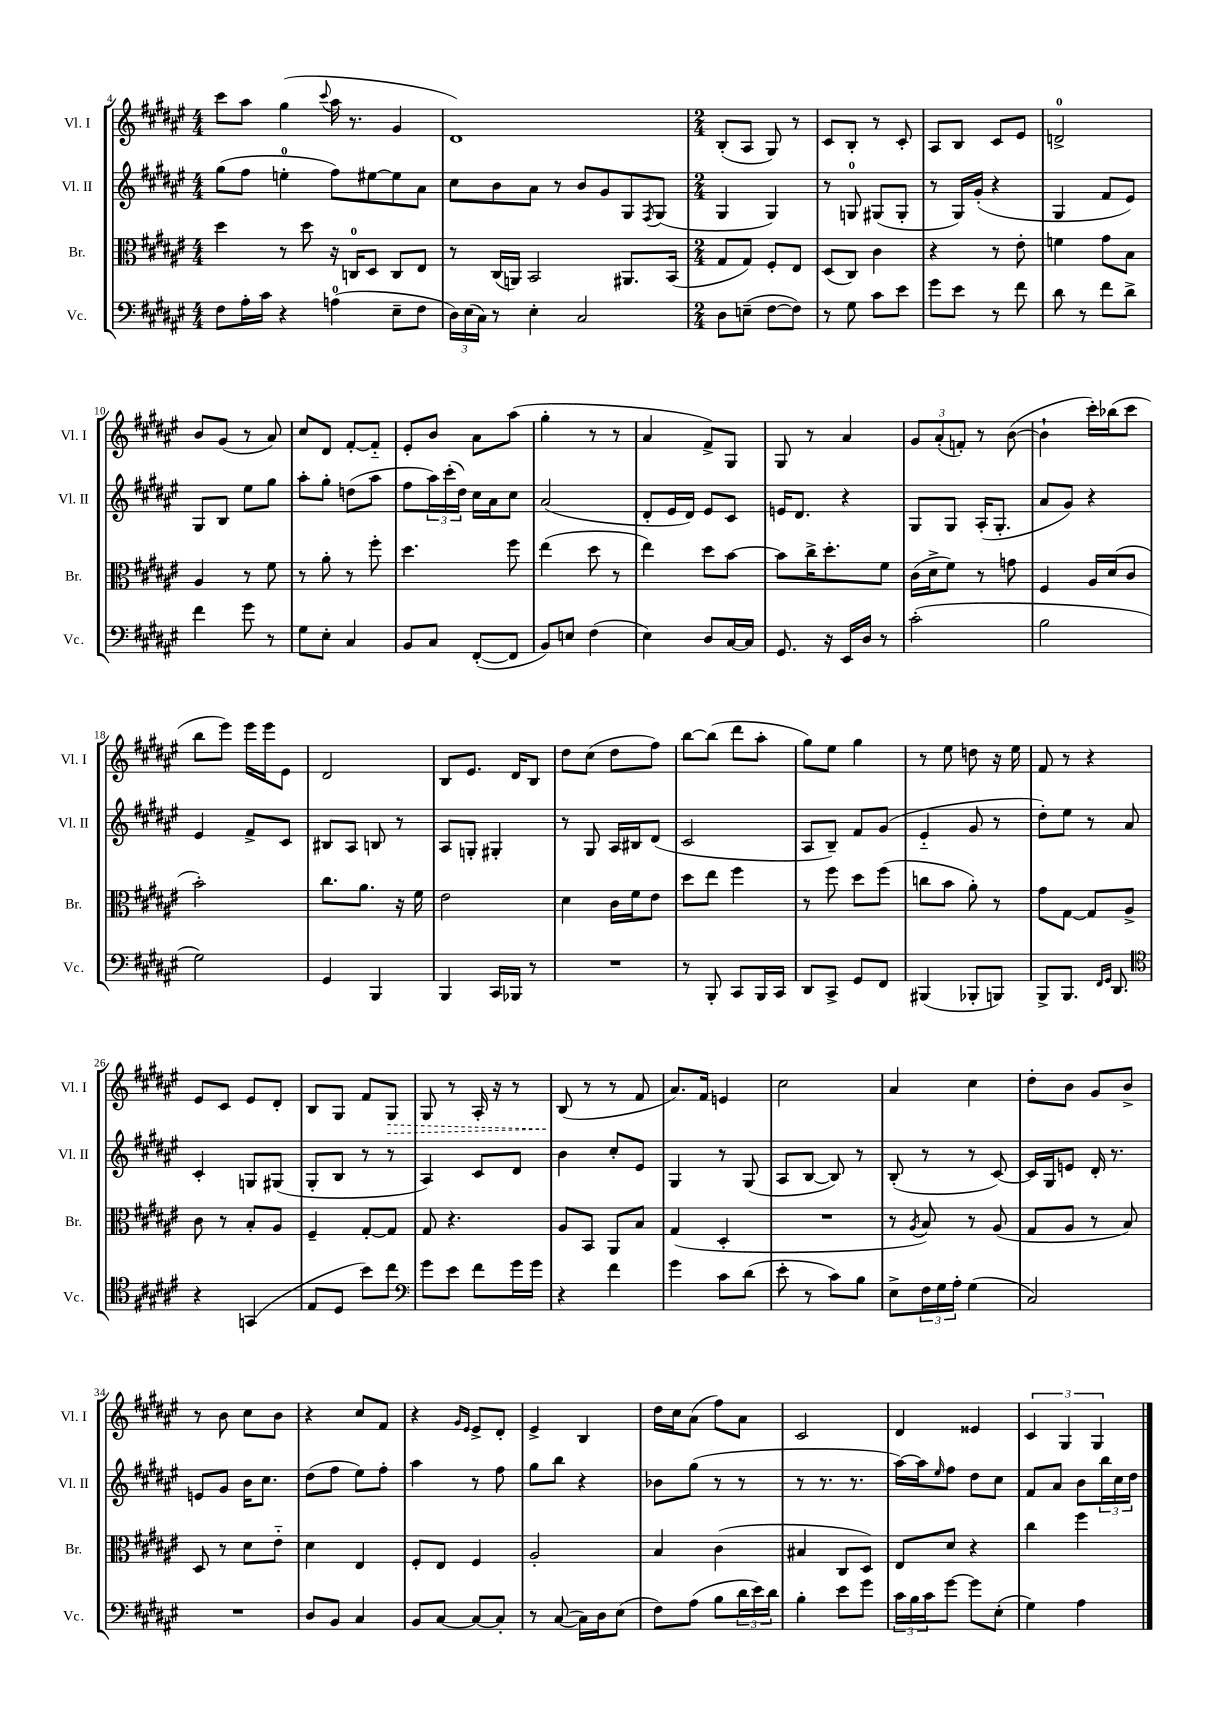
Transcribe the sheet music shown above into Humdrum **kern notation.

**kern	**kern	**kern	**kern	**dynam
*part4	*part3	*part2	*part1	*part1
*staff4	*staff3	*staff2	*staff1	*staff1
*I"Vc.	*I"Br.	*I"Vl. II	*I"Vl. I	*
*I'Vc.	*I'Br.	*I'Vl. II	*I'Vl. I	*
*clefF4	*clefC3	*clefG2	*clefG2	*
*k[f#c#g#d#a#e#]	*k[f#c#g#d#a#e#]	*k[f#c#g#d#a#e#]	*k[f#c#g#d#a#e#]	*
*M4/4	*M4/4	*M4/4	*M4/4	*
=4	=4	=4	=4	=4
8F#\L	4dd#\	(8gg#\L	8ccc#\L	.
16A#'\L	.	8ff#\J	8aa#\J	.
16c#\JJ	.	.	.	.
4r	8r	4een'\	(4gg#\	.
.	8dd#\	.	.	.
.	.	.	8qqccc#/	.
(4An\	16r	8ff#\L)	16aa#\	.
.	16Cn/KL	.	8.r	.
.	8D#/J	[8ee#X\	.	.
8E#~\L	8C/L	8ee#\]	4g#/	.
8F#\J	8E#/J	8a#\J	.	.
=5	=5	=5	=5	=5
24D#\LL)	8r	8cc#\L	1d#)	.
(24E#\	.	.	.	.
24C#\JJ)	.	.	.	.
8r	(16C#/LL	8b\	.	.
.	16AAn/JJ)	.	.	.
4E#'\	2BB/	8a#\J	.	.
.	.	8r	.	.
2C#/	.	8b/L	.	.
.	.	8g#/	.	.
.	8.AA#X/L	8G#/	.	.
.	.	8qF#/	.	.
.	.	(8G#/J	.	.
.	(16BB/Jk	.	.	.
=6	=6	=6	=6	=6
*M2/4	*M2/4	*M2/4	*M2/4	*
8D#\L	8G#/L	4G#/	(8B'/L	.
(8En~\J	8G#/J)	.	8A#/J	.
[8F#\L	8F#'/L	4G#/)	8G#/)	.
8F#\J])	8E#/J	.	8r	.
=7	=7	=7	=7	=7
8r	(8D#/L	8r	8c#/L	.
8G#\	8C#/J)	8Gn/	8B'/J	.
8c#\L	4c#\	(8G#X/L	8r	.
8e#\J	.	8G#'/J	8c#'/	.
=8	=8	=8	=8	=8
8g#\L	4r	8r	8A#/L	.
8e#\J	.	16G#/LL)	8B/J	.
.	.	(16g#'/JJ	.	.
8r	8r	4r	8c#/L	.
8f#\	8e#'\	.	8e#/J	.
=9	=9	=9	=9	=9
8d#\	4fn\	4G#/	2dn^/	.
8r	.	.	.	.
8f#\L	8g#\L	8f#/L	.	.
8d#^\J	8B\J	8e#/J)	.	.
!!LO:LB:g=z
=10	=10	=10	=10	=10
4f#\	4A#/	8G#/L	8b/L	.
.	.	8B/J	(8g#/J	.
8g#\	8r	8ee#\L	8r	.
8r	8f#\	8gg#\J	8a#/)	.
=11	=11	=11	=11	=11
8G#\L	8r	8aa#'\L	8cc#/L	.
8E#'\J	8a#'\	8gg#'\J	8d#/J	.
4C#/	8r	(8ddn\L	[8f#'/L	.
.	8ff#'\	8aa#\J	8f#/J]	.
=12	=12	=12	=12	=12
8BB/L	4.dd#\	8ff#\L	8e#'/L	.
8C#/J	.	24aa#\L)	8b/J	.
.	.	(24ccc#'\	.	.
.	.	24dd#\JJ)	.	.
([8FF#'/L	.	16cc#\LL	8a#\L	.
.	.	16a#\J	.	.
8FF#/J]	8ff#\	8cc#\J	(8aa#\J	.
=13	=13	=13	=13	=13
8BB/L)	(4ee#\	(2a#/	4gg#'\	.
8En/J	.	.	.	.
(4F#\	8dd#\	.	8r	.
.	8r	.	8r	.
=14	=14	=14	=14	=14
4E#\)	4ee#\)	8d#'/L	4a#/	.
.	.	16e#/L	.	.
.	.	16d#/JJ)	.	.
8D#/L	8dd#\L	8e#/L	8f#^/L)	.
[16C#/L	[8b\J	8c#/J	8G#/J	.
16C#/JJ]	.	.	.	.
=15	=15	=15	=15	=15
8.GG#/	8b\L]	16en/KL	8G#/	.
.	.	8.d#/J	.	.
.	16cc#^\K	.	8r	.
16r	8.dd#'\	.	.	.
16EE#/LL	.	4r	4a#/	.
16D#/JJ	.	.	.	.
8r	8f#\J	.	.	.
=16	=16	=16	=16	=16
(2c#'\	(16c#\LL	8G#/L	12g#/L	.
.	16d#^\J	.	.	.
.	.	.	(12a#'/	.
.	8f#\J)	8G#/J	.	.
.	.	.	12fn'/J)	.
.	8r	(16A#'/KL	8r	.
.	.	8.G#'/J	.	.
.	8gn\	.	([8b\	.
=17	=17	=17	=17	=17
2B\	4F#/	8a#/L	4b`\]	.
.	.	8g#/J)	.	.
.	16A#/LL	4r	16ccc#'\LL)	.
.	(16d#/J	.	(16bb-X\J	.
.	8c#/J	.	8ccc#\J	.
!!LO:LB:g=z
=18	=18	=18	=18	=18
2G#\)	2b'\)	4e#/	8bb\L	.
.	.	.	8eee#\J)	.
.	.	8f#^/L	16eee#\LL	.
.	.	.	16eee#\J	.
.	.	8c#/J	8e#\J	.
=19	=19	=19	=19	=19
4GG#/	8.cc#\L	8B#X/L	2d#/	.
.	.	8A#/J	.	.
.	8.a#\J	.	.	.
4BBB/	.	8Bn/	.	.
.	16r	8r	.	.
.	16f#\	.	.	.
=20	=20	=20	=20	=20
4BBB/	2e#\	8A#/L	8B/L	.
.	.	8Gn'/J	8.e#/J	.
16CC#/LL	.	4G#X'/	.	.
16BBB-X/JJ	.	.	16d#/KL	.
8r	.	.	8B/J	.
=21	=21	=21	=21	=21
2r	4d#\	8r	8dd#\L	.
.	.	8G#/	(8cc#\J	.
.	16c#\LL	16A#/LL	8dd#\L	.
.	16f#\J	16B#X/J	.	.
.	8e#\J	(8d#/J	8ff#\J)	.
=22	=22	=22	=22	=22
8r	8dd#\L	2c#/	[8bb\L	.
8BBB'/	8ee#\J	.	(8bb\J]	.
8CC#/L	4ff#\	.	8ddd#\L	.
16BBB/L	.	.	8aa#'\J	.
16CC#/JJ	.	.	.	.
=23	=23	=23	=23	=23
8DD#/L	8r	8A#/L	8gg#\L)	.
8CC#^/J	8ff#\	8B~/J)	8ee#\J	.
8GG#/L	8dd#\L	8f#/L	4gg#\	.
8FF#/J	(8ff#\J	(8g#/J	.	.
=24	=24	=24	=24	=24
(4BBB#X/	8ccn\L	4e#/	8r	.
.	8b\J	.	8ee#\	.
8BBB-X'/L	8a#'\)	8g#/	8ddn\	.
8BBBn/J)	8r	8r	16r	.
.	.	.	16ee#\	.
=25	=25	=25	=25	=25
8BBB^/L	8g#\L	8dd#'\L)	8f#/	.
8.BBB/J	[8G#\J	8ee#\J	8r	.
.	8G#/L]	8r	4r	.
16qqFF#/LL	.	.	.	.
16qqGG#/JJ	.	.	.	.
8.DD#/	.	.	.	.
.	8A#^/J	8a#/	.	.
!!LO:LB:g=z
=26	=26	=26	=26	=26
*clefC4	*	*	*	*
4r	8c#\	4c#'/	8e#/L	.
.	8r	.	8c#/J	.
(4GGn/	8B'/L	8Gn/L	8e#/L	.
.	8A#/J	(8G#X/J	8d#'/J	.
=27	=27	=27	=27	=27
8E#/L	4F#~/	8G#'/L	8B/L	.
8D#/J	.	8B/J	8G#/J	.
8b\L)	[8G#'/L	8r	8f#/L	.
!	!	!	!	!LO:HP:b
8cc#\J	8G#/J]	8r	8G#/J	>
=28	=28	=28	=28	=28
*clefF4	*	*	*	*
8g#\L	8G#/	4A#/)	8G#/	.
8e#\J	4.r	.	8r	.
8f#\L	.	8c#/L	16A#'/	.
.	.	.	16r	.
16g#\L	.	8d#/J	8r	.
16g#\JJ	.	.	.	.
=29	=29	=29	=29	=29
4r	8A#/L	4b\	(8B/	.
.	8BB/J	.	8r	]
4f#\	8AA#/L	8cc#'/L	8r	.
.	8B/J	8e#/J	8f#/	.
=30	=30	=30	=30	=30
4g#\	(4G#/	4G#/	8.a#/L)	.
.	.	.	16f#/Jk	.
8c#\L	4D#'/	8r	4en/	.
(8d#\J	.	(8G#/	.	.
=31	=31	=31	=31	=31
8e#'\	2r	8A#/L	2cc#\	.
8r	.	[8B/J	.	.
8c#\L)	.	8B/])	.	.
8B\J	.	8r	.	.
=32	=32	=32	=32	=32
8E#^\L	8r	(8B'/	4a#/	.
.	8qA#/	.	.	.
24F#\L	8B/)	8r	.	.
24G#\	.	.	.	.
24A#'\JJ	.	.	.	.
(4G#\	8r	8r	4cc#\	.
.	(8A#/	[8c#/)	.	.
=33	=33	=33	=33	=33
2C#/)	8G#/L	16c#/LL]	8dd#'\L	.
.	.	16G#/J	.	.
.	8A#/J	8en/J	8b\J	.
.	8r	16d#'/	8g#/L	.
.	.	8.r	.	.
.	8B/)	.	8b^/J	.
!!LO:LB:g=z
=34	=34	=34	=34	=34
2r	8D#/	8en/L	8r	.
.	8r	8g#/J	8b\	.
.	8d#\L	16b\KL	8cc#\L	.
.	.	8.cc#\J	.	.
.	8e#\J	.	8b\J	.
=35	=35	=35	=35	=35
8D#/L	4d#\	(8dd#\L	4r	.
8BB/J	.	8ff#\J	.	.
4C#/	4E#/	8ee#\L)	8cc#/L	.
.	.	8ff#'\J	8f#/J	.
=36	=36	=36	=36	=36
8BB/L	8F#'/L	4aa#\	4r	.
[8C#/J	8E#/J	.	.	.
.	.	.	16qqg#/LL	.
.	.	.	16qqe#/JJ	.
8C#/L_	4F#/	8r	8e#^/L	.
8C#'/J]	.	8ff#\	8d#'/J	.
=37	=37	=37	=37	=37
8r	2A#'/	8gg#\L	4e#^/	.
([8C#/	.	8bb\J	.	.
16C#\LL])	.	4r	4B/	.
16D#\J	.	.	.	.
(8E#\J	.	.	.	.
=38	=38	=38	=38	=38
8F#\L)	4B/	8b-X\L	16dd#\LL	.
.	.	.	16cc#\J	.
(8A#\J	.	(8gg#\J	(8a#\J	.
8B\L	(4c#\	8r	8ff#\L)	.
24d#\L	.	8r	8a#\J	.
24e#\)	.	.	.	.
24d#\JJ	.	.	.	.
=39	=39	=39	=39	=39
4B'\	4B#X/	8r	2c#/	.
.	.	8.r	.	.
8e#\L	8C#/L	.	.	.
.	.	8.r	.	.
8g#\J	8D#/J)	.	.	.
=40	=40	=40	=40	=40
24c#\LL	8E#/L	[16aa#\LL)	4d#/	.
24B\	.	.	.	.
.	.	16aa#\J]	.	.
24c#\J	.	.	.	.
.	.	16qqee#/	.	.
[8g#\J	8d#/J	8ff#\J	.	.
8g#\L]	4r	8dd#\L	4e##X/	.
(8E#'\J	.	8cc#\J	.	.
=41	=41	=41	=41	=41
4G#\)	4cc#\	8f#/L	6c#/	.
.	.	8a#/J	.	.
.	.	.	6G#/	.
4A#\	4ff#\	8b\L	.	.
.	.	.	6G#/	.
.	.	24bb\L	.	.
.	.	24cc#\	.	.
.	.	24dd#\JJ	.	.
==	==	==	==	==
*-	*-	*-	*-	*-
